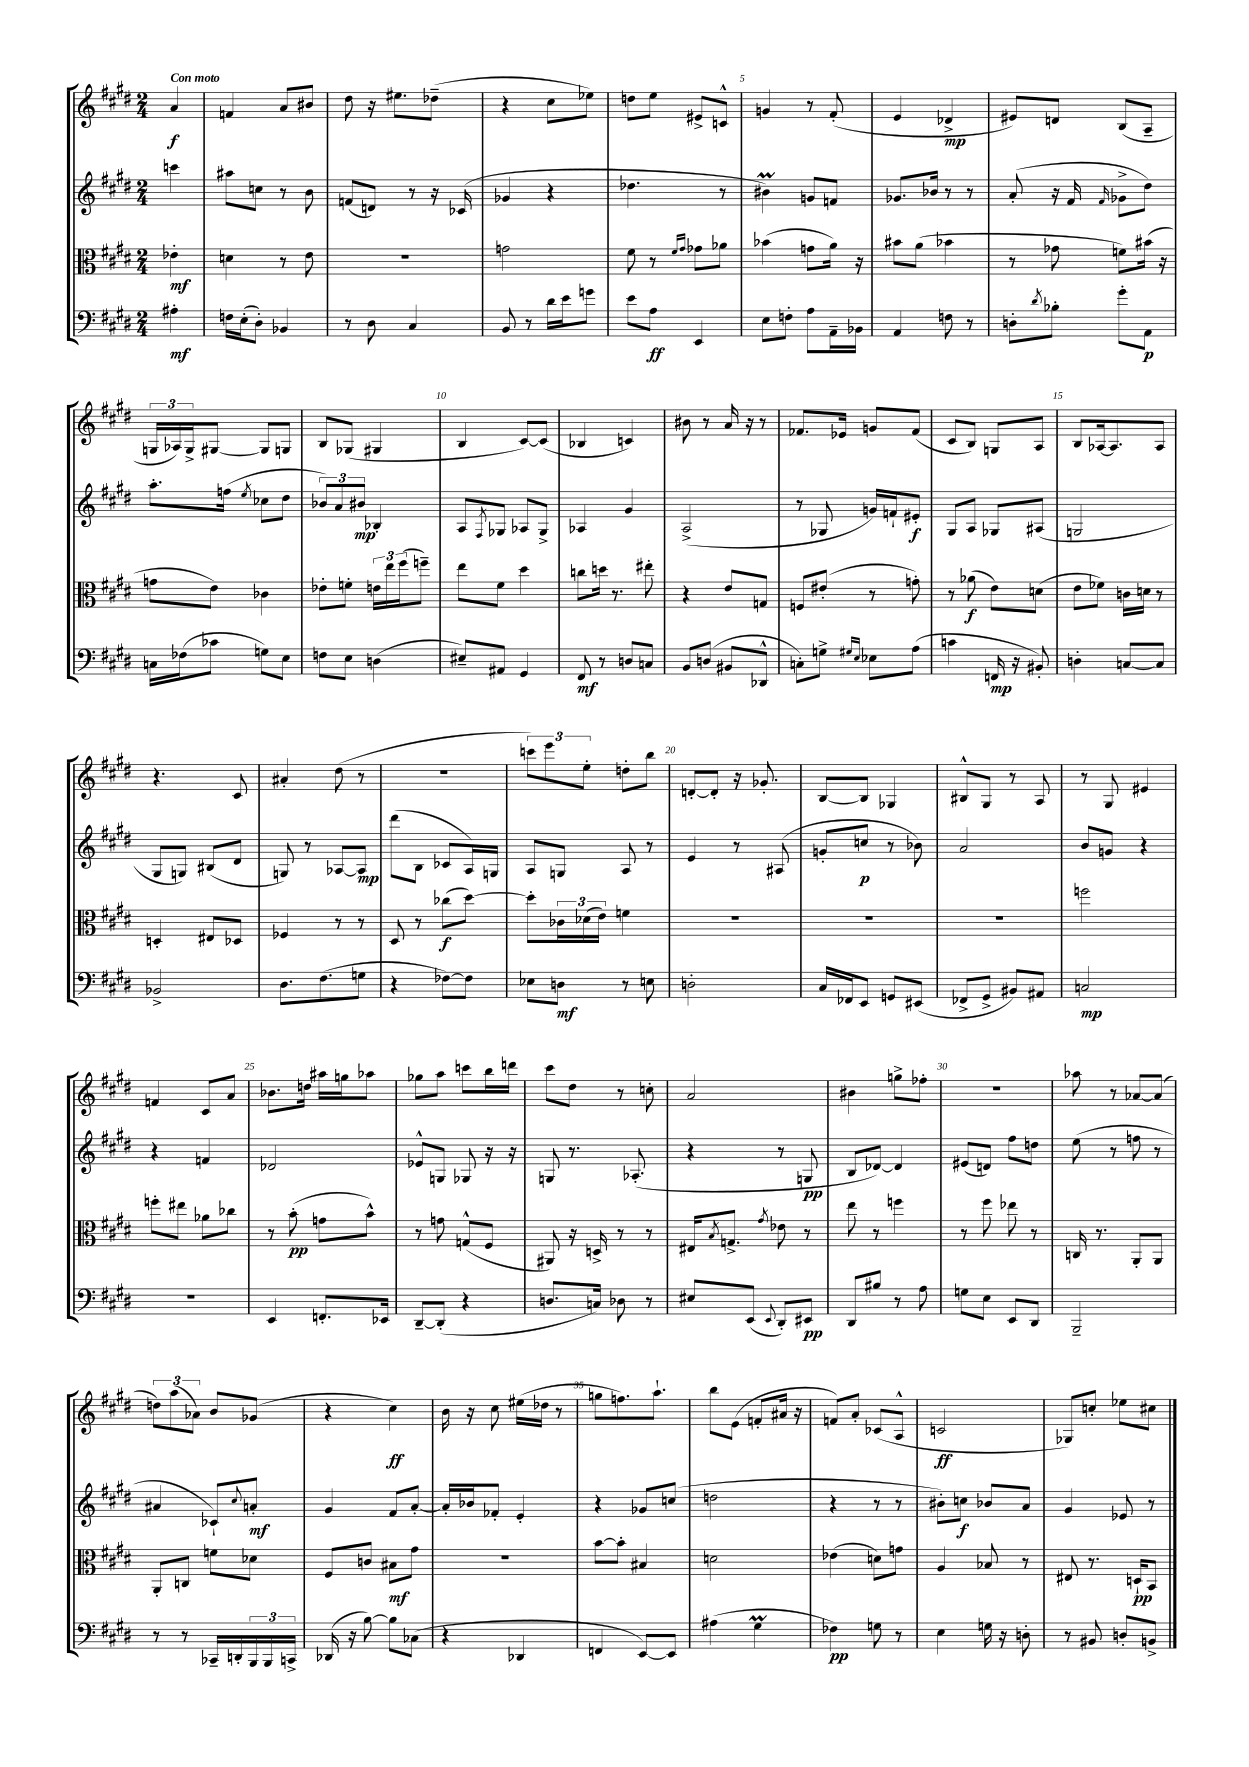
<<
\new StaffGroup <<
\new Staff = "s0" {
    \clef treble \key e \major \numericTimeSignature \time 2/4 \partial 4 \tempo "Con moto"
    a'4\f |
    f'4 a'8 bis'8 |
    dis''8 r16 eis''8. des''8--( |
    r4 cis''8 ees''8) |
    d''8 e''8 eis'8-> c'8-^ |
    g'4 r8 fis'8-.( |
    e'4 des'4->\mp |
    eis'8) d'8 b8( a8-- |
    \tuplet 3/2 { g16 aes16) g16-> } gis8~ gis8 g8 |
    b8 ges8( gis4 |
    b4 cis'8~) cis'8( |
    bes4 c'4) |
    bis'8 r8 a'16 r16 r8 |
    fes'8. ees'16 g'8 fes'8( |
    cis'8 b8) g8 a8 |
    b8 aes16~ aes8. aes8 |
    r4. cis'8 |
    ais'4-. dis''8( r8 |
    R2 |
    \tuplet 3/2 { c'''8) e'''8 e''8-. } d''8-. b''8 |
    d'8~-. d'8-. r16 ges'8.-. |
    b8~ b8 ges4 |
    bis8-^ gis8 r8 a8 |
    r8 gis8 eis'4 |
    f'4 cis'8 a'8 |
    bes'8. d''16 ais''16 g''16 aes''8 |
    ges''8 a''8 c'''8 b''16 d'''16 |
    cis'''8 dis''8 r8 c''8-. |
    a'2 |
    bis'4 g''8-> fes''8-. |
    R2 |
    aes''8 r8 aes'8~ aes'8( |
    \tuplet 3/2 { d''8) a''8( aes'8) } b'8 ges'8( |
    r4 cis''4\ff) |
    b'16 r16 cis''8 eis''16( des''16 r8 |
    g''8 f''8.) a''8.-! |
    b''8 e'8( f'8-. ais'16 r16 |
    f'8) a'8-. ces'8( a8-^ |
    c'2\ff |
    ges8) c''8-. ees''8 cis''8 \bar "|." |
}
\new Staff = "s1" {
    \clef treble \key e \major \numericTimeSignature \time 2/4 \partial 4
    c'''4 |
    ais''8 c''8 r8 b'8 |
    f'8( d'8) r8 r16 ces'16( |
    ges'4 r4 |
    des''4. r8 |
    bis'4\prall) g'8 f'8 |
    ges'8. bes'16 r8 r8 |
    a'8-.( r16 fis'16 \grace { fis'16 } ges'8-> dis''8) |
    a''8.-. f''16( \acciaccatura { e''8 } ces''8 dis''8 |
    \tuplet 3/2 { bes'8) a'8 bis'8\mp } bes4-. |
    a8 \acciaccatura { fis8 } ges8 aes8 ges8-> |
    aes4 gis'4 |
    a2->( |
    r8 ges8 g'16) f'16-! eis'8-.\f |
    gis8 a8 ges8 ais8( |
    g2 |
    gis8 g8) bis8( dis'8 |
    g8) r8 aes8~ aes8\mp |
    dis'''8( b8 ces'8 a16) g16 |
    a8 g8 a8 r8 |
    e'4 r8 ais8( |
    g'8-. c''8\p r8 bes'8) |
    a'2 |
    b'8 g'8 r4 |
    r4 f'4 |
    des'2 |
    ees'8-^ g8 ges8 r16 r16 |
    g8 r8. aes8.-.( |
    r4 r8 g8\pp |
    b8 des'8~) des'4 |
    eis'8( d'8) fis''8 d''8 |
    e''8( r8 f''8 r8 |
    ais'4 ces'8-!) \appoggiatura { cis''8 } a'8-.\mf |
    gis'4 fis'8 a'8~-. |
    a'16-. bes'16 fes'8-. e'4-. |
    r4 ges'8 c''8( |
    d''2 |
    r4 r8 r8 |
    bis'8-.) c''8\f bes'8 a'8 |
    gis'4 ees'8 r8 \bar "|." |
}
\new Staff = "s2" {
    \clef alto \key e \major \numericTimeSignature \time 2/4 \partial 4
    ees'4-.\mf |
    d'4 r8 e'8 |
    r2 |
    g'2 |
    fis'8 r8 \grace { fis'16 gis'16 } ges'8 aes'8 |
    bes'4( g'8 a'16) r16 |
    bis'8 a'8( bes'4 |
    r8 ges'8 f'8) bis'16( r16 |
    g'8 e'8) ces'4 |
    ees'8-. f'8-. \tuplet 3/2 { e'16 e''16 fis''16( } f''8--) |
    e''8 fis'8 dis''4 |
    c''8 d''16 r8. eis''8-. |
    r4 e'8 g8 |
    f8 eis'8-.( r8 g'8-.) |
    r8 aes'8\f( e'8) d'8( |
    e'8 fes'8) c'16 d'16 r8 |
    d4-. eis8 des8 |
    fes4 r8 r8 |
    dis8 r8 ces''8\f( dis''8~) |
    dis''8-. \tuplet 3/2 { ces'16 des'16( e'16) } f'4 |
    R2 |
    R2 |
    R2 |
    f''2 |
    f''8-. eis''8 aes'8 ces''8 |
    r8 b'8-.\pp( g'8 b'8-^) |
    r8 g'8 g8-^( fis8 |
    ais,8) r16 d16-> r8 r8 |
    eis16 \acciaccatura { b8 } g8.-> \acciaccatura { gis'8 } ees'8 r8 |
    e''8 r8 f''4 |
    r8 fis''8 ees''8 r8 |
    c16 r8. a,8-. a,8 |
    a,8-. c8 f'8 des'8 |
    fis8 c'8 bis8\mf gis'8 |
    r2 |
    b'8~ b'8-. bis4 |
    d'2 |
    ees'4( d'8) g'8 |
    a4 bes8 r8 |
    eis8 r8. d16-!\pp b,8 \bar "|." |
}
\new Staff = "s3" {
    \clef bass \key e \major \numericTimeSignature \time 2/4 \partial 4
    ais4-.\mf |
    f16 e16-.( dis8-.) bes,4 |
    r8 dis8 cis4 |
    b,8 r8 dis'16 e'16 g'8 |
    e'8 a8\ff e,4 |
    e8 f8-. a8 a,16-- bes,16 |
    a,4 f8 r8 |
    d8-. \acciaccatura { dis'8 } bes8-. gis'8-. a,8\p |
    c16 fes16( ces'8 g8) e8 |
    f8 e8 d4( |
    eis8--) ais,8 gis,4 |
    fis,8\mf r8 d8 c8 |
    b,8 d8( bis,8 des,8-^ |
    c8-.) g8-> \grace { gis16 e16 } ees8 a8( |
    c'4 f,16\mp r16 bis,8-.) |
    d4-. c8~ c8 |
    bes,2-> |
    dis8. fis8.( g8 |
    r4 fes8~) fes8 |
    ees8 d8\mf r8 e8 |
    d2-. |
    cis16 fes,16 e,8 g,8 eis,8( |
    fes,8-> gis,8-> bis,8) ais,8 |
    c2\mp |
    R2 |
    e,4 f,8.-. ees,16 |
    dis,8~-- dis,8-.( r4 |
    d8. c16) des8 r8 |
    eis8 e,8( \appoggiatura { e,8 } dis,8-.) eis,8\pp |
    dis,8 bis8 r8 a8 |
    g8 e8 e,8 dis,8 |
    b,,2-- |
    r8 r8 ces,16-- d,16-. \tuplet 3/2 { b,,16 b,,16 c,16-> } |
    des,16( r16 b8~) b8 ces8( |
    r4 des,4 |
    f,4 e,8~) e,8 |
    ais4( gis4\prall |
    fes4\pp) g8 r8 |
    e4 g16 r16 d8-. |
    r8 bis,8 d8-. b,8-> \bar "|." |
}
>>
>>
\layout { \context { \Score \override BarNumber.break-visibility = ##(#f #t #t) barNumberVisibility = #(every-nth-bar-number-visible 5) } }
